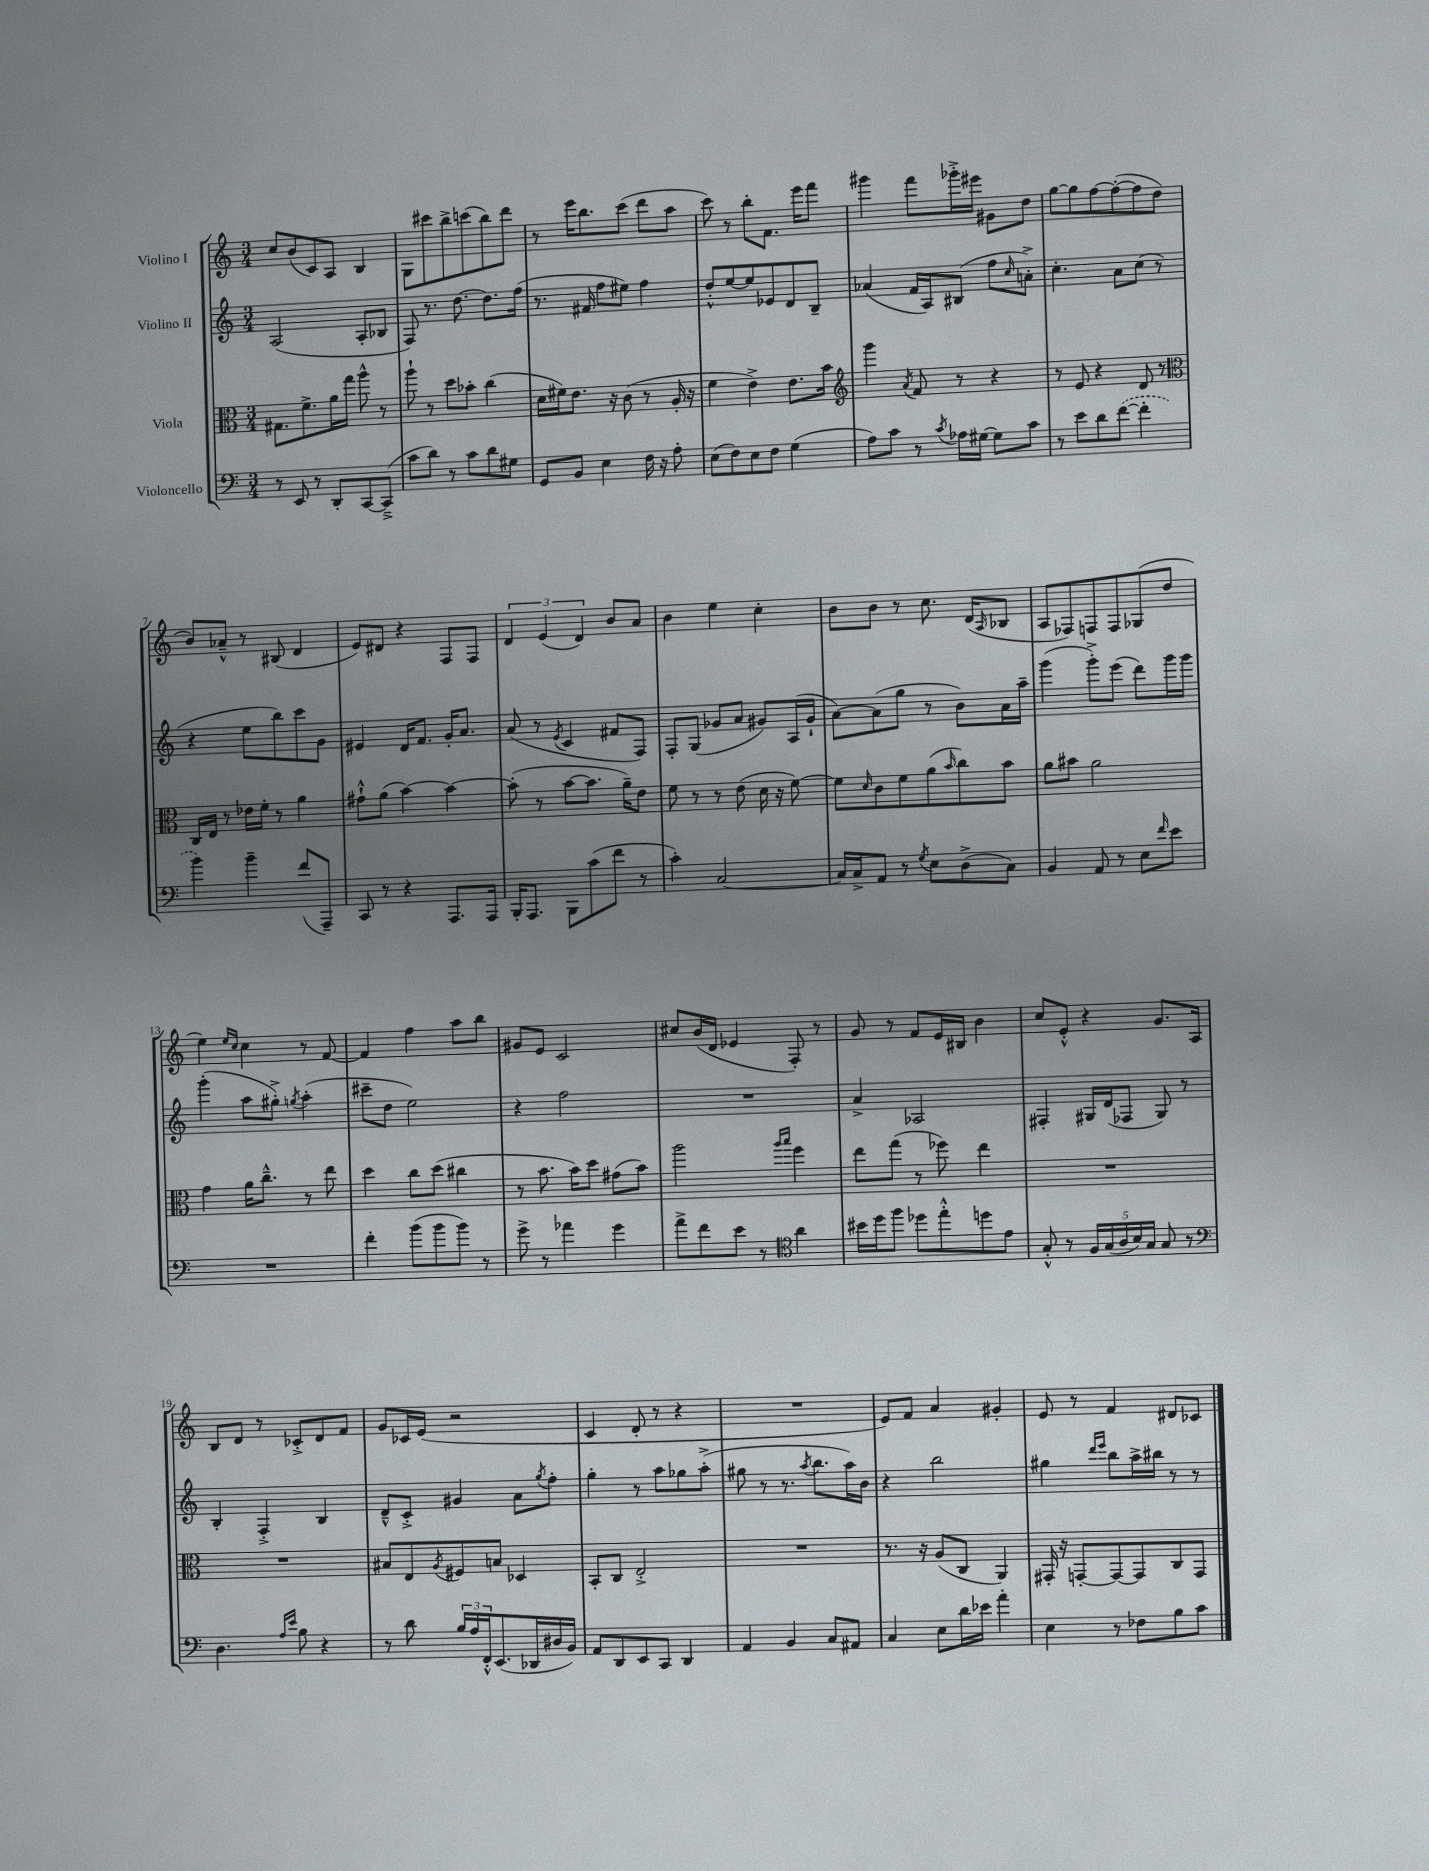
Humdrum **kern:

**kern	**kern	**kern	**kern
*part4	*part3	*part2	*part1
*staff4	*staff3	*staff2	*staff1
*I"Violoncello	*I"Viola	*I"Violino II	*I"Violino I
*clefF4	*clefC3	*clefG2	*clefG2
*k[]	*k[]	*k[]	*k[]
*M3/4	*M3/4	*M3/4	*M3/4
=1	=1	=1	=1
8r	8.G#X\L	(2A/	8cc/L
8EE/	.	.	(8b/
.	8.f^\	.	.
8r	.	.	8c/)
8DD'/L	16a\L	.	8A/J
.	16gg\JJ	.	.
[8CC/	8aa^^\	8A'/L	4B/
(8CC~^/J]	8r	8B-X/J	.
=2	=2	=2	=2
8c\L	8aa`\	8F/)	8G\L
8d\J)	8r	8.r	8ccc#X\
8r	8dd\L	.	8bb^\
.	.	[8.dd\	.
8c\L	8b-X'\J	.	(8cccn\
8d\	(4cc\	8.dd\L]	8bb\)
8G#X\J	.	.	8ddd\J
.	.	(16ff\Jk	.
=3	=3	=3	=3
8GG/L	16d\LL	8.r	8r
.	16f#X\J)	.	.
8BB/J	8.e\J	.	16eee\KL
.	.	16f#X/	8.bb\
4E\	.	8ff\L	.
.	16r	.	.
.	(8c\	8ee#X\J)	(8ccc\J
16F\	8r	4ff\	8ddd\L
16r	.	.	.
8A'\	16A'/	.	8aa\J
.	16r	.	.
=4	=4	=4	=4
(8E\L	4f\	8dd'^^/L	8ccc\)
8F\)	.	[8ee/	8r
8E\	4e^\)	8ee/]	8bb'\L
8F\J	.	8e-X/	8.f\J
(4G\	8.e\L	8d/	.
.	.	.	16eee\KL
.	.	8B~/J	8fff\J
.	16b\Jk	.	.
=5	=5	=5	=5
*	*clefG2	*	*
8A\L)	4ggg\	(4a-X/	4ggg#X\
8c\J	.	.	.
.	8qa/	.	.
8r	8f/	16f/LL	8fff\L
.	.	16A/J)	.
8qc/	.	.	.
16A-X\LL	8r	(8B#X/J	16ggg-X'^\L
[16G#X\JJ	.	.	16eee#X\JJ
8G#\L]	4r	8ff\L	8g#X\L
.	.	16qqcc/	.
8c\J	.	8an'^\J)	8dd\J
=6	=6	=6	=6
8r	8r	4.cc'\	[8gg\L
8e\L	8e/	.	8gg\]
8d\	4r	.	[8ff\
([8f\J	.	8a\L	(8ff'\_
4f'\]	8d/	(8cc\J	8ff\]
.	8r	8r	8dd\J
!!LO:LB:g=z
=7	=7	=7	=7
*	*clefC3	*	*
4b\)	16C/LL	4r	8b/L)
.	16E/JJ	.	.
.	8r	.	8a-X~^^/J
4b~\	16e-X\LL	8ee\L	8r
.	16f'\JJ	.	.
.	8r	8bb\)	(8B#X/
(8f/L	4a\	8ccc\	4d/
8AAA~/J)	.	8g\J	.
=8	=8	=8	=8
8CC/	8g#X`^^\L	4e#X/	8e/L)
8r	(8a\J	.	8d#X/J
4r	[4b\)	16d/KL	4r
.	.	8.f/J	.
8.AAA/L	4b\_	16g'/KL	8F/L
.	.	8.a/J	.
.	.	.	8F/J
16AAA/Jk	.	.	.
=9	=9	=9	=9
16BBB'/KL	(8b'\]	(8a/	6d/
8.AAA/J	.	.	.
.	8r	8r	.
.	.	.	(6e/
.	.	8qe/	.
8BBB\L	[8b\L	4c/	.
.	.	.	6d/)
(8c\	8.b\J]	.	.
8f\J	.	8f#X/L	8b/L
.	16a~\KL)	.	.
8r	8e\J	8F/J)	8a/J
=10	=10	=10	=10
4c'\)	8f\	8F'/L	4b\
.	8r	(8G/J	.
[2C/	8r	8g-X/L	4ee\
.	(8e\	8a/J	.
.	16d\	8g#X/L)	4cc'\
.	16r	.	.
.	[8f\)	(16A/L	.
.	.	16g#`/JJ	.
=11	=11	=11	=11
16C/LL]	8f\L]	[8a\L)	8b\L
16C^/J	.	.	.
.	16qqd/	.	.
8AA/J	8c\	(8a\]	8b\J
8r	8f\	8gg\J	8r
8qG/	.	.	.
8E\L	(8a\	8r	8.cc\
.	16qqb/	.	.
(8D^\	8cc\)	8b\L)	.
.	.	.	(16d/KL
.	.	.	16qqA/
8C\J)	8b\J	16a\L	8B-X/J
.	.	16aa~\JJ	.
=12	=12	=12	=12
4BB/	8a\L	(4ggg\	8A/L
.	8b#X\J	.	8F-X/)
8AA/	2a\	8ggg'^\L)	8Fn/
8r	.	(8eee\J	8F/
8E\L	.	8ddd\L)	(8G-X/
16qqf/	.	.	.
8e\J	.	16ggg\L	8dd/J
.	.	16ggg\JJ	.
!!LO:LB:g=z
=13	=13	=13	=13
2.r	4g\	(4ggg'\	4ee\)
.	.	.	16qqee/LL
.	.	.	16qqcc/JJ
.	16a\KL	8aa\L	4cc\
.	8.cc~^^\J	.	.
.	.	8gg#X'^\J)	.
.	.	8qggn/	.
.	8r	(4aa'\	8r
.	8ee\	.	[8f/
=14	=14	=14	=14
4f'\	4dd\	8ccc#X~\L	4f/]
.	.	8dd\J	.
(8b\L	8cc\L	2ee\)	4ff\
8b\	(8dd\J	.	.
8b\J)	4cc#X\	.	8aa\L
8r	.	.	8bb\J
=15	=15	=15	=15
8g^\	8r	4r	8g#X/L
8r	8.b\	.	8e/J
4a-X\	.	2ff\	2c/
.	16b\KL)	.	.
.	8dd\J	.	.
4g\	(8g#X\L	.	.
.	8b\J)	.	.
=16	=16	=16	=16
8a^\L	2aa\	2.r	8cc#X/L
8f\	.	.	(16b/L
.	.	.	16d/JJ
8e\J	.	.	4e-X/
8r	.	.	.
*clefC4	*	*	*
.	16qqaa/LL	.	.
.	16qqbb/JJ	.	.
4a\	4ff\	.	8F'/)
.	.	.	8r
=17	=17	=17	=17
16b#X\LL	8ee\L	4a^/	8g/
16dd\J	.	.	.
8ff\J	(8gg\J	.	8r
8dd-X\L	8r	2A-X/	8f/L
8ee'^^\	8ff-X\)	.	16e/L
.	.	.	16B#X/JJ
8ddn\	4ee\	.	4b\
8e\J	.	.	.
=18	=18	=18	=18
8G'^^/	2.r	4F#X'/	8cc/L
8r	.	.	8e'^^/J
20F/LL	.	16G#X/LL	4r
(20G/	.	.	.
.	.	(16d/J	.
20A/	.	.	.
.	.	8F-X/J	.
20B/)	.	.	.
20G/JJ	.	.	.
8G/	.	8G#/)	8.g/L
8r	.	8r	.
.	.	.	16A/Jk
!!LO:LB:g=z
=19	=19	=19	=19
*clefF4	*	*	*
4.D\	2.r	4B'/	8B/L
.	.	.	8d/J
.	.	4F'^/	8r
16qqA/LL	.	.	.
16qqe/JJ	.	.	.
8B\	.	.	8c-X'^/L
4r	.	4B/	8d/
.	.	.	8f/J
=20	=20	=20	=20
8r	8B#X/L	8d~^^/L	8g/L
8d\	8E/	8c'^/J	16c-X/L
.	.	.	(16e/JJ
.	8qA/	.	.
24B/LL	8F#X/	4g#X/	2r
24A/	.	.	.
24FF'^^/J	.	.	.
(8.EE/	8Bn/J	.	.
.	4D-X/	8a\L	.
16DD-X/L	.	.	.
.	.	8qgg/	.
16D#X/	.	8ff'\J	.
16BB/JJ)	.	.	.
=21	=21	=21	=21
8AA/L	8BB'/L	4gg'\	4c/
8DD/	8C/J	.	.
8EE/	2E'^/	8r	8d'/
8CC/J	.	8aa\L	8r
4DD/	.	8gg-X\	4r
.	.	(8aa'^\J	.
=22	=22	=22	=22
4AA/	2.r	8gg#X\	2.r
.	.	8r	.
4BB/	.	8.r	.
.	.	8qaa/	.
.	.	8.bb\L	.
8C/L	.	.	.
8AA#X/J	.	16aa\L)	.
.	.	16b\JJ	.
=23	=23	=23	=23
4C/	8.r	4r	8e/L)
.	.	.	8f/J
.	16r	.	.
8E\L	(8A/L	2bb\	4a/
16d\L	8C/J	.	.
16e-X\JJ	.	.	.
4a'\	4AA/)	.	4g#X'/
=24	=24	=24	=24
4E\	16GG#X'/	4gg#X\	8e/
.	16r	.	.
.	[8GGn'/L	.	8r
.	.	16qqddd/LL	.
.	.	16qqeee/JJ	.
8r	8GG/_	8bb\L	4f/
8F-X\L	8GG/]	16aa^\L	.
.	.	16bb#X\JJ	.
8B\	8C/	8r	8d#X/L
8c\J	8GG/J	8r	8c-X/J
==	==	==	==
*-	*-	*-	*-
